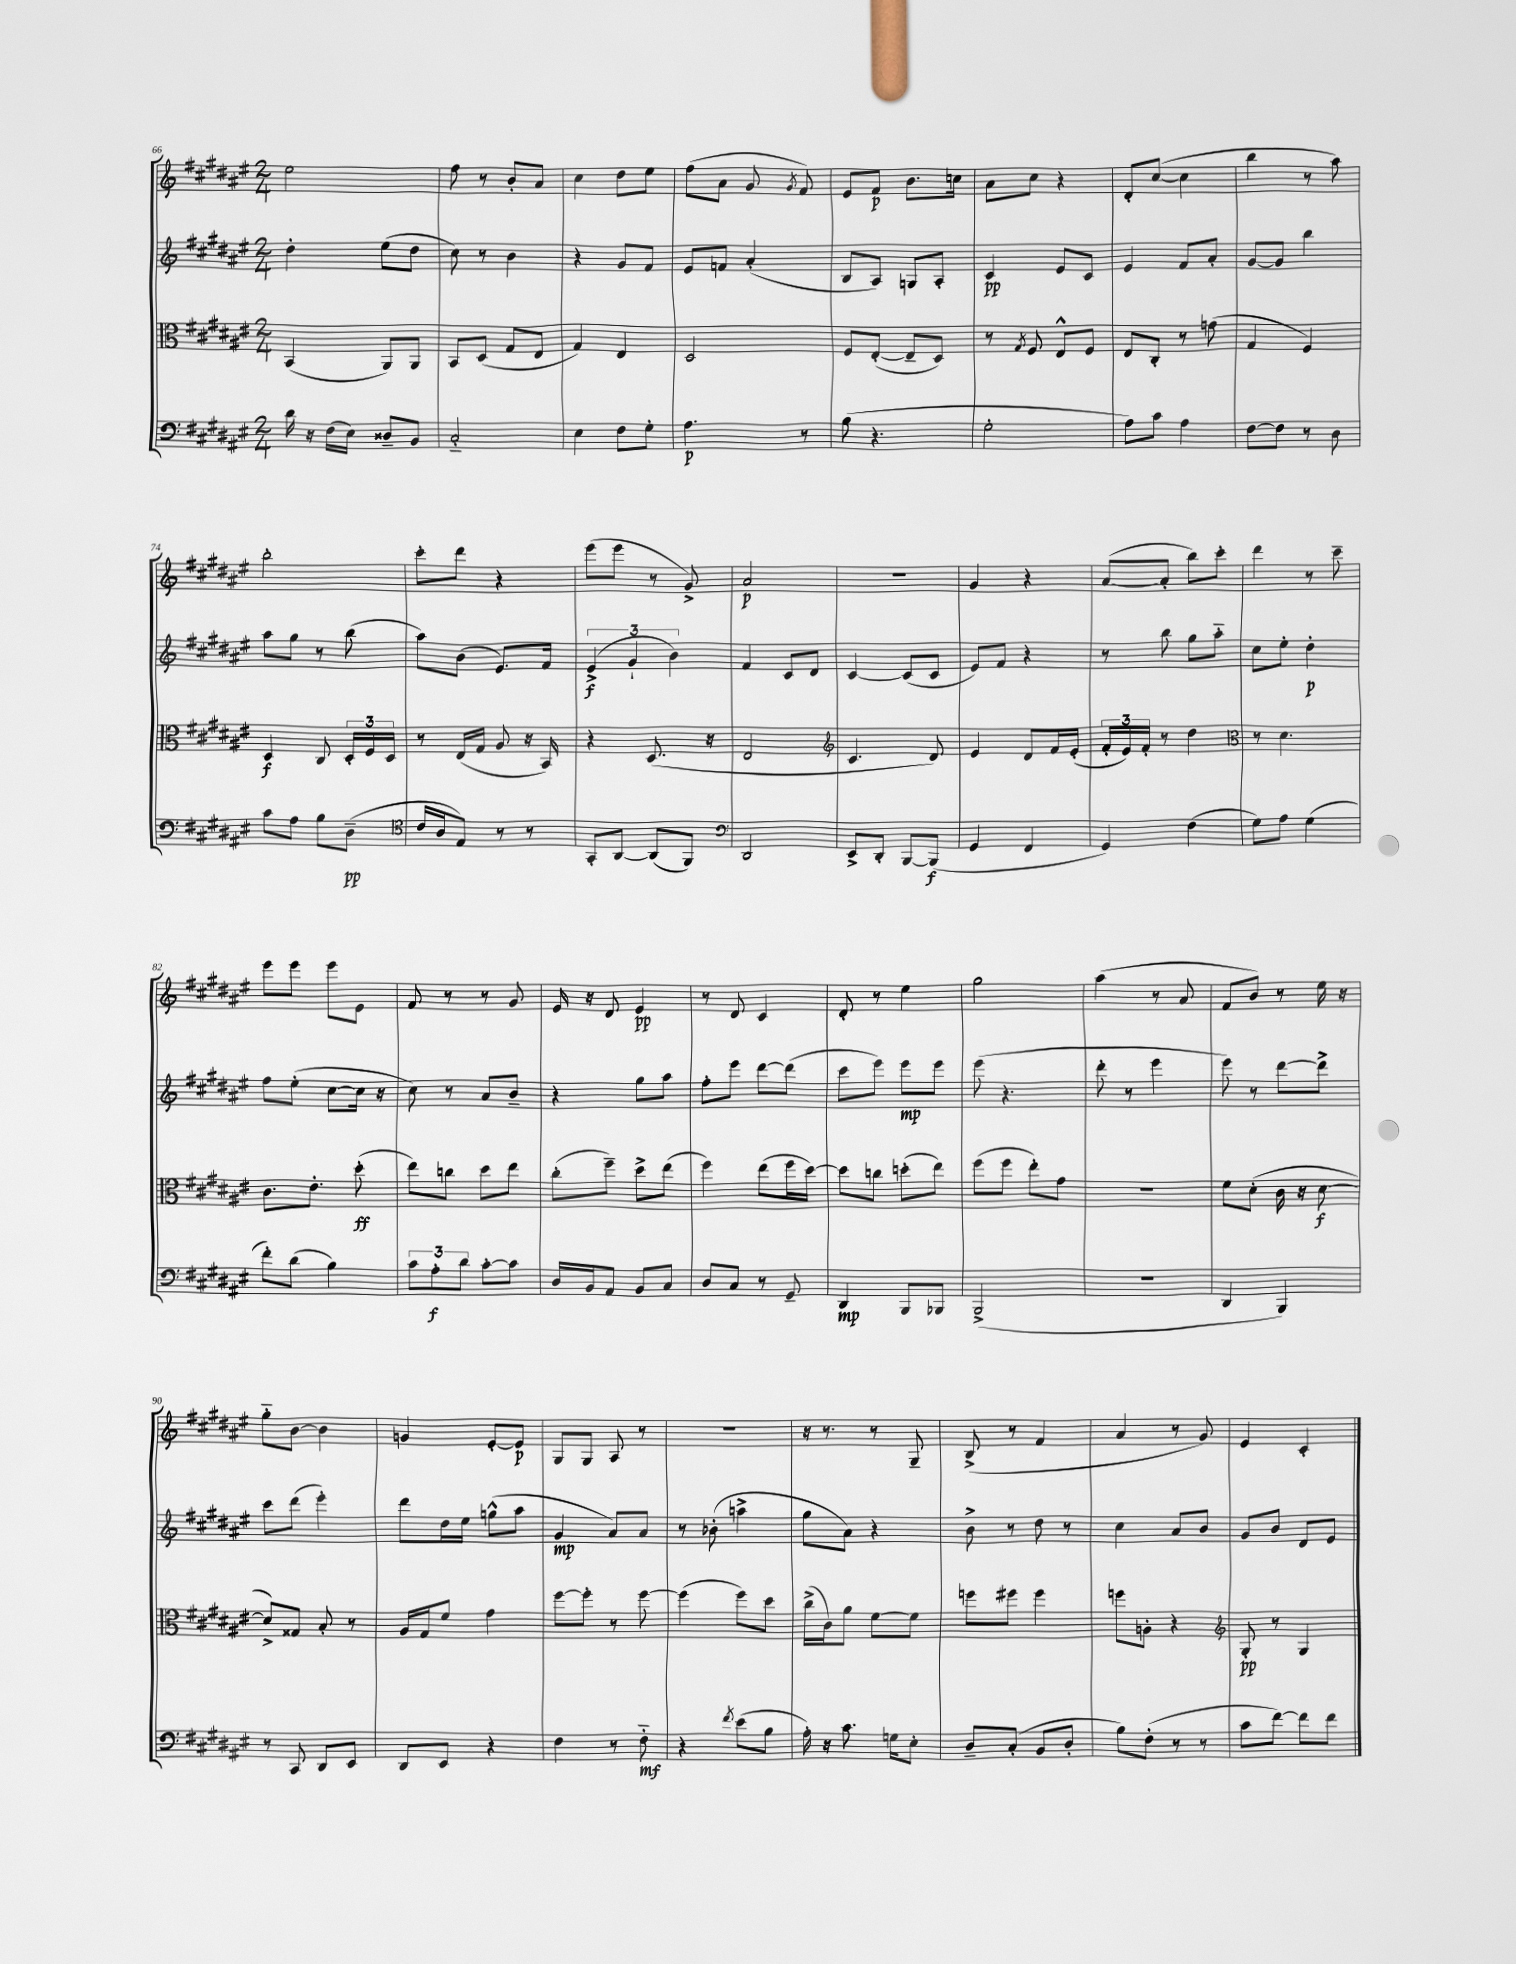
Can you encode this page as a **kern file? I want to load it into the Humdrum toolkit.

**kern	**kern	**kern	**kern
*staff4	*staff3	*staff2	*staff1
*clefF4	*clefC3	*clefG2	*clefG2
*k[f#c#g#d#a#e#]	*k[f#c#g#d#a#e#]	*k[f#c#g#d#a#e#]	*k[f#c#g#d#a#e#]
*M2/4	*M2/4	*M2/4	*M2/4
16d#	(4BB	4dd#'	2ee#
16r	.	.	.
(16F#	.	.	.
16E#)	.	.	.
8D##~	8AA#)	(8ee#	.
8BB	8AA#	8dd#	.
=	=	=	=
2C#'~	8BB	8cc#)	8ff#
.	(8D#	8r	8r
.	8G#	4b	8b'
.	8E#	.	8a#
=	=	=	=
4E#	4G#)	4r	4cc#
8F#	4E#	8g#	8dd#
8G#'	.	8f#	8ee#
=	=	=	=
4.A#	2D#	8e#	(8ff#
.	.	8f	8a#
.	.	(4a#'	8g#
.	.	.	8qg#
8r	.	.	8f#)
=	=	=	=
(8B	8F#	8B	8e#
4.r	([8E#'	8A#)	8f#
.	8E#~]	8G	8.b
.	8D#)	8A#'	.
.	.	.	16cc
=	=	=	=
2G#'	8r	4c#	8a#
.	8qG#	.	.
.	8F#	.	8cc#
.	8E#^^	8e#	4r
.	8F#	8c#	.
=	=	=	=
8A#)	8E#	4e#	8d#'
8c#	8C#'	.	([8cc#
4A#	8r	8f#	4cc#]
.	(8g	8a#'	.
=	=	=	=
[8F#	4G#	[8g#	4bb
8F#]	.	8g#]	.
8r	4F#)	4bb	8r
8D#	.	.	8aa#)
=	=	=	=
8c#	4D#	8aa#	2bb'
8A#	.	8gg#	.
8B	8C#	8r	.
(8D#~	24D#'	(8bb	.
.	24F#	.	.
.	24D#	.	.
=	=	=	=
*clefC4	*	*	*
16c#	8r	8aa#)	8ccc#'
16A#	.	.	.
8E#)	(16E#	(8b	8ddd#
.	16G#	.	.
8r	8A#	8.e#)	4r
8r	16r	.	.
.	16BB)	16f#	.
=	=	=	=
8GG#'	4r	(6e#^	(8eee#
[8AA#	.	.	8eee#
.	.	6g#`	.
(8AA#]	(8.D#	.	8r
.	.	6b)	.
8FF#)	.	.	8g#^)
.	16r	.	.
=	=	=	=
*clefF4	*	*	*
2DD#	2E#	4f#	2a#
.	.	8c#	.
.	.	8d#	.
=	=	=	=
*	*clefG2	*	*
8EE#^	4.c#	[4c#	2r
8DD#'	.	.	.
[8BBB	.	(8c#]	.
(8BBB]	8d#)	8c#	.
=	=	=	=
4GG#	4e#	8e#)	4g#
.	.	8f#	.
4FF#	8d#	4r	4r
.	16f#	.	.
.	(16e#'	.	.
=	=	=	=
4GG#)	24f#'	8r	([8a#
.	24e#)	.	.
.	24f#'	.	.
.	8r	8bb	8a#']
(4F#	4dd#	8gg#	8bb)
.	.	8aa#'~	8ccc#'
=	=	=	=
*	*clefC3	*	*
8G#)	8r	8cc#	4ddd#
8A#	4.d#	8ee#'	.
(4G#	.	4dd#'	8r
.	.	.	8ccc#~
=	=	=	=
8f#')	8.c#	8ff#	8eee#
(8d#	.	(8ee#'	8eee#
.	8.e#'	.	.
4B)	.	[8cc#	8eee#
.	(8dd#'	16cc#]	8e#
.	.	16r	.
=	=	=	=
12c#	8ee#)	8cc#)	8f#
12A#'	.	.	.
.	8cc	8r	8r
12d#	.	.	.
[8c#'	8dd#	8a#	8r
8c#]	8ee#	8b~	8g#
=	=	=	=
16D#	(8cc#'	4r	16e#
16BB	.	.	16r
8AA#	8ff#~)	.	8d#
8BB	8dd#^	8gg#	4e#
8C#	(8ee#	8aa#	.
=	=	=	=
8D#	4ff#)	8ff#'	8r
8C#	.	8eee#	8d#
8r	(8ee#	[8ddd#	4c#
8GG#~	16ff#	(8ddd#]	.
.	[16dd#)	.	.
=	=	=	=
4DD#	8dd#]	8ccc#	8d#'
.	8cc	8eee#)	8r
8BBB	(8dd'	8eee#	4ee#
8BBB-	8ee#)	8eee#	.
=	=	=	=
(2BBB^	(8ff#	(8eee#	2gg#
.	8ff#	4.r	.
.	8ee#')	.	.
.	8g#	.	.
=	=	=	=
2r	2r	8ddd#'	(4aa#
.	.	8r	.
.	.	4eee#	8r
.	.	.	8a#
=	=	=	=
4DD#	8f#	8eee#)	8f#
.	(8d#'	8r	8b)
4BBB)	16c#	[8ddd#	8r
.	16r	.	.
.	[8d#	8ddd#^]	16ee#
.	.	.	16r
=	=	=	=
8r	8d#^])	8ccc#	8gg#'~
8CC#	8G##	(8ddd#	[8b
8DD#	8B'	4eee#')	4b]
8EE#	8r	.	.
=	=	=	=
8DD#	16A#	8ddd#	4g
.	16G#	.	.
8EE#	8f#	16dd#	.
.	.	16ee#	.
4r	4g#	(8gg^^	[8e#'
.	.	8aa#	8e#]
=	=	=	=
4F#	[8ff#	4g#	8G#
.	8ff#']	.	8G#
8r	8r	8a#)	8A#
8F#'~	[8ff#	8a#	8r
=	=	=	=
4r	(4ff#]	8r	2r
.	.	(8b-'	.
8qf#	.	.	.
(8e#	8ff#)	4aa^	.
8B	8dd#	.	.
=	=	=	=
16A#')	(16cc#^	8gg#	16r
16r	16c#)	.	8.r
8.c#	8a#	8a#)	.
.	[8f#	4r	8r
16G	.	.	.
8E#'	8f#]	.	8G#~
=	=	=	=
8D#~	8ff	8b^	(8B^
(8C#'	8ff#	8r	8r
8BB	4ff#	8dd#	4f#
8D#'	.	8r	.
=	=	=	=
8B)	8ff	4cc#	4a#
(8F#'	8A'	.	.
8r	4r	8a#	8r
8r	.	8b	8g#)
=	=	=	=
*	*clefG2	*	*
8c#	8G#'	8g#	4e#
[8f#)	8r	8b	.
8f#]	4G#	8d#	4c#'
8f#	.	8e#	.
==	==	==	==
*-	*-	*-	*-
